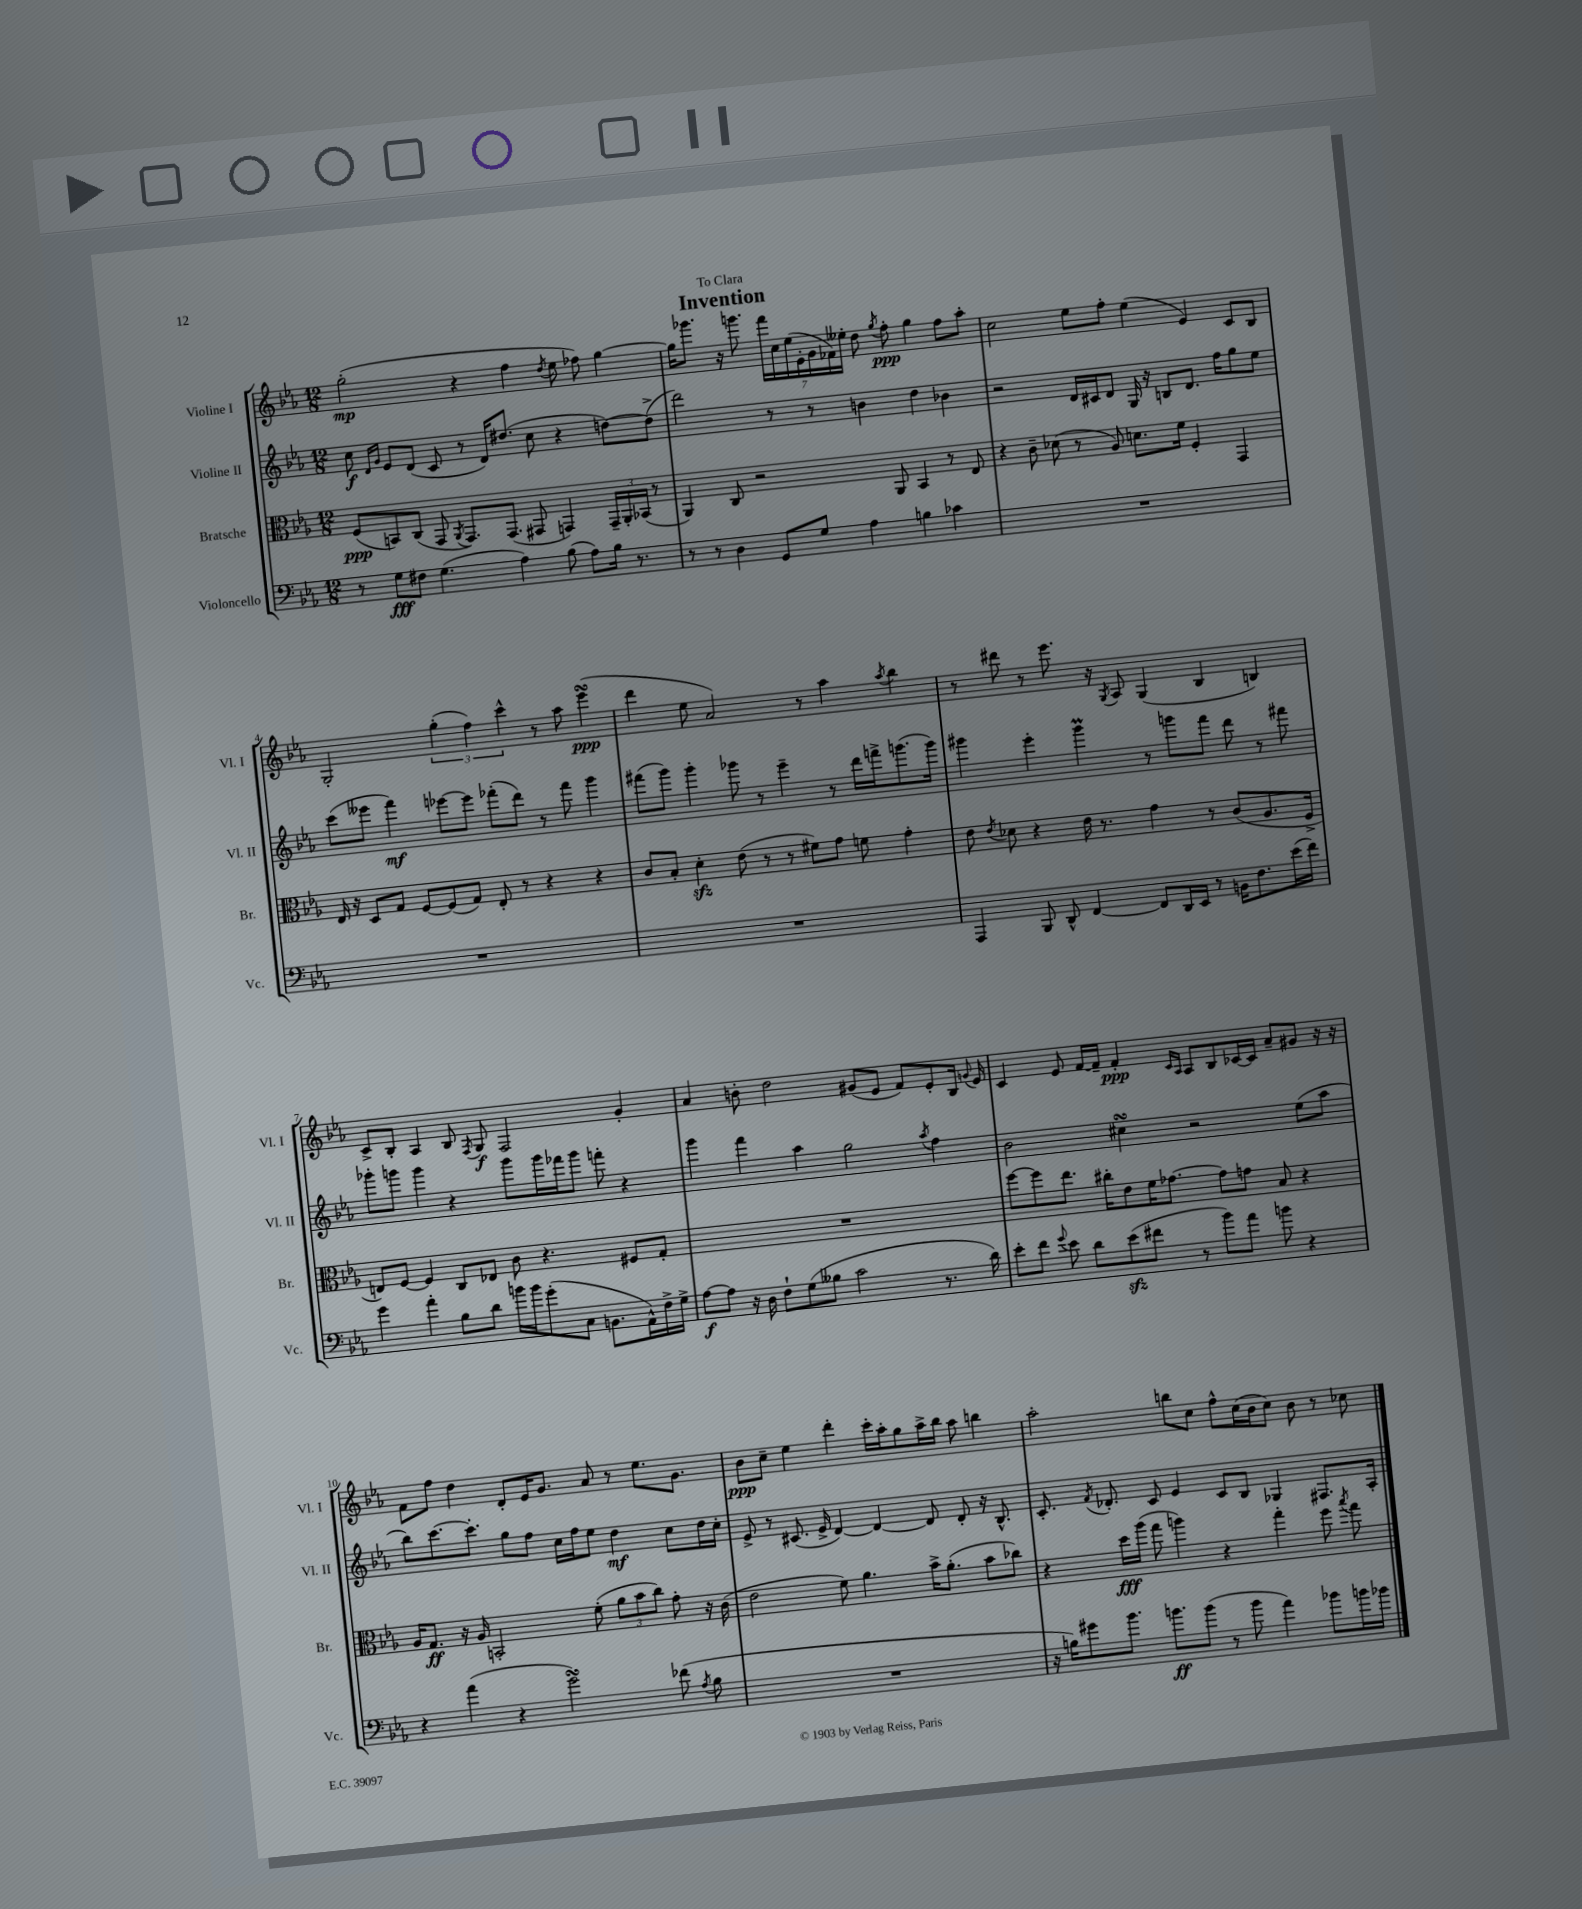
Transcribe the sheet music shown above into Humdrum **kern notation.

**kern	**kern	**kern	**kern
*staff4	*staff3	*staff2	*staff1
*clefF4	*clefC3	*clefG2	*clefG2
*k[b-e-a-]	*k[b-e-a-]	*k[b-e-a-]	*k[b-e-a-]
*M12/8	*M12/8	*M12/8	*M12/8
8r	(8F	8cc	(2gg'
.	.	16qqd	.
.	.	16qqg	.
8G	8BB)	8e-	.
8F#	(8C	(8d	.
(4.G	8GG	8c	.
.	8qAA-	.	.
.	8.GG)	8r	4r
.	.	16d)	.
.	(8.GG	(8.dd#	.
4A-)	.	.	4ff
.	8GG#	8cc	.
.	.	.	8qdd
(8B-	4GG)	4r	8ee-
8A-)	.	.	8ff-)
16B-	24GG~	[8dd)	[4gg
.	24AA-'	.	.
8.r	.	.	.
.	(24BB-	.	.
.	8r	(8dd^]	.
=	=	=	=
8r	4AA-)	2ddd)	16gg]
.	.	.	8.ggg-
8r	.	.	.
4D	8C	.	16r
.	.	.	8.ggg
.	2r	.	.
8GG	.	8r	28fff
.	.	.	28cc
.	.	.	(28ee-
.	.	.	28e-'
8G	.	8r	.
.	.	.	28g
.	.	.	28f-)
.	.	.	28ee--'
4A-	.	4b	8dd
.	.	.	8qgg
.	8AA-	.	8ff'
4B	4BB-	4dd	4gg
4c-	8r	4b-	8ff
.	8E-	.	8aa-'
=	=	=	=
1.r	4r	2r	2cc
.	8c~	.	.
.	(8d-	.	.
.	8r	16d	8ee-
.	.	16c#	.
.	8A-)	8d	8ff'
.	8.d	16G	(4ee-
.	.	16r	.
.	.	8B	.
.	16f	.	.
.	4F'	8.d	4e-)
.	.	16ff	.
.	4GG	8gg	8c
.	.	8ee-	8B-
=	=	=	=
1.r	16E-	(8ccc	2G'
.	16r	.	.
.	8D	8eee--	.
.	8G	4fff)	.
.	[8F	.	.
.	(8F]	[8eee-	(6gg'
.	8G)	8eee-]	.
.	.	.	6ff)
.	8E-'	(8fff-'	.
.	.	.	6ccc^^
.	8r	8ddd)	.
.	4r	8r	8r
.	.	8fff-	8aa-
.	4r	4ggg	(4eee-
=	=	=	=
1.r	8c	(8fff#	4ddd
.	8B-'	8ggg)	.
.	4d'	4ggg'	8ee-
.	.	.	2a-)
.	(8e-	8ggg-	.
.	8r	8r	.
.	8r	4eee-~	.
.	8f#)	.	8r
.	8g	8r	4aa-
.	8f	16ddd	.
.	.	16fff^	.
.	.	.	8qaa-
.	4g'	(8.ggg	4bb-
.	.	16ggg)	.
=	=	=	=
4AAA-	8e-	4ggg#	8r
.	8qe-	.	.
.	8d-	.	8ddd#
8BBB-	4r	4eee-'	8r
8DD^^	.	.	8.eee-
[4FF	16e-	4ggg#	.
.	8.r	.	16r
.	.	.	8qG
.	.	.	8A-
8FF]	4g	8r	(4G
16DD	.	8ggg	.
16EE-	.	.	.
8r	8r	8fff	4B-
16BB	(8c	8ddd	.
8.F	.	.	.
.	8.A-	8r	4B)
(16e-	.	8fff#	.
16f)	16F^	.	.
=	=	=	=
4g	8E)	8ggg-'	8c^
.	[8F	8ggg	8B-'
4a-'	4F]	4ggg	4A-
8B-	8C	4r	8B-
.	.	.	8qF
8d	8E-	.	8G
16b	8c	8ggg	2F
16b	.	.	.
(8g'	4.r	16ggg	.
.	.	16fff-	.
8C	.	8ggg	.
8.BB	.	8fff'	.
.	8F#	4r	4g'
16AA-^^)	.	.	.
16F^	8G'	.	.
16G^	.	.	.
=	=	=	=
[8A-	1.r	4ggg	4a-
8A-]	.	.	.
16r	.	4fff	8b'
16D	.	.	.
8F`	.	.	2dd
(8G	.	4aa-	.
8B--	.	.	.
2c	.	2gg	.
.	.	.	(8g#
.	.	.	8e-
.	.	.	8f)
.	.	8qaa-	.
8.r	.	4ff	8e-'
.	.	.	16B-
.	.	.	8qqg
16d)	.	.	16e-
=	=	=	=
8e-'	[8ff	2b-	4c
8f	8ff]	.	.
8qqg	.	.	.
8e-	8.ee-	.	8e-
8d	.	.	[16f
.	16cc#'	.	16f~]
(8e-	8e-	4cc#	4f'
8f#	16f	.	.
.	[8.g-	.	.
.	.	.	16qqc
.	.	.	16qqA-
8r	.	2r	8A-
8b-)	8g-]	.	8B-
8a-	8g	.	[16c-
.	.	.	16c-]
8b	8B-	.	8a-~
4r	4r	(8ee-	8g#
.	.	8aa-	16r
.	.	.	16r
=	=	=	=
4r	16A-	8bb-)	8f
.	8.G	.	.
.	.	[8.ccc	8ff
(4a-	16r	.	4dd
.	16A-	8.ccc']	.
.	2BB'	.	.
4r	.	8gg	8d'
.	.	8ff	16e-
.	.	.	8.g
2g)	.	16cc	.
.	.	16ff	.
.	(8f'	8ee-	8a-
.	12a-	4dd	8r
.	12b-	.	.
.	.	.	8.ee-
.	12cc)	.	.
(8f-	8g'	8cc	.
.	.	.	8.g
8qA-	.	.	.
8B-	16r	16dd	.
.	(16c	16cc'	.
=	=	=	=
1.r	2e-	8e-^	8b-
.	.	8r	8cc~
.	.	(8.c#	4ee-
.	.	16e-^	.
.	8f)	[4d)	4ddd'
.	4.a-	.	.
.	.	4d_	16ccc'
.	.	.	16aa-'
.	.	.	8gg
.	16b-^	8d]	16aa-^
.	(8.a-'	.	16bb-
.	.	8d'	8aa-
.	8b-	16r	4bb
.	.	8.B-^^	.
.	8cc-)	.	.
=	=	=	=
16r	4r	8.c'	2aa-'
16B)	.	.	.
8g#	.	.	.
.	.	8qf	.
.	.	8.d-'	.
8.b-	16dd	.	.
.	(16aa-	.	.
.	8gg	8c	.
8.b	.	.	.
.	4aa)	4e-	8bb
(8b	.	.	8cc
8r	4r	8c	8ff^^
8b	.	8B-	(16cc
.	.	.	16b-
4a-)	4gg'	4G-	8cc)
.	.	.	8b-
8b-	8ff	8.F#	8r
.	8qbb-	.	.
16b	8gg	.	8cc-
16b-	.	16A-'	.
==	==	==	==
*-	*-	*-	*-
